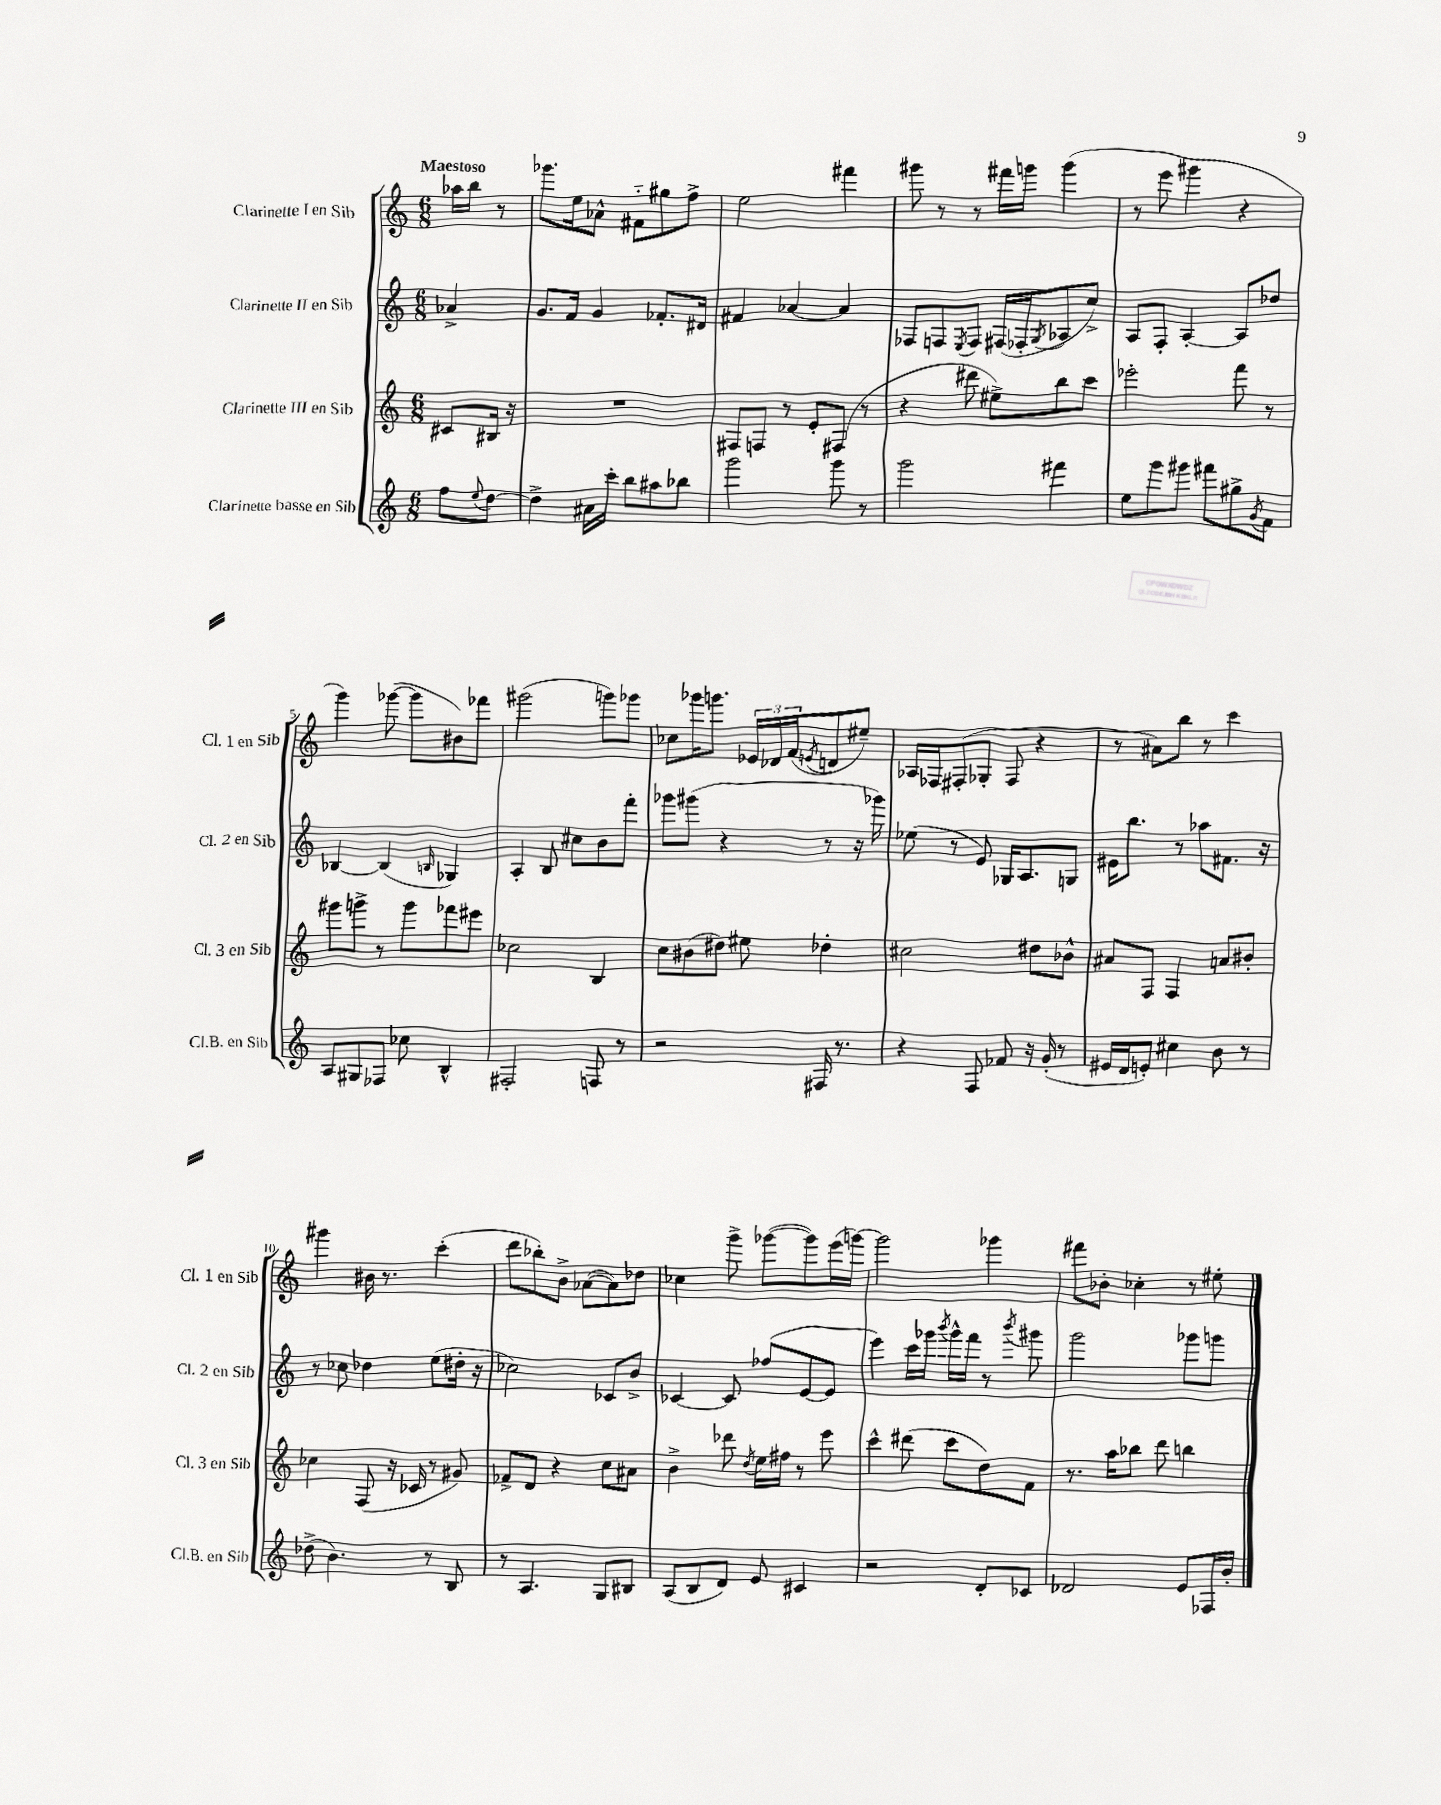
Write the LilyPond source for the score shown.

<<
\new StaffGroup <<
\new Staff = "s0" \with { instrumentName = "Clarinette I en Sib" shortInstrumentName = "Cl. 1 en Sib" } {
    \clef treble \key c \major \numericTimeSignature \time 6/8 \partial 4 \tempo "Maestoso"
    aes''16 b''16 r8 |
    ges'''8. e''16 aes'8-^ fis'8-_ gis''8 f''8-> |
    e''2 fis'''4 |
    gis'''8 r8 r8 fis'''16 g'''16 g'''4( |
    r8 e'''8 gis'''4 r4 |
    g'''4) ges'''8~( ges'''8 bis'8) fes'''8 |
    gis'''2( g'''8) ges'''8 |
    ces''8 ges'''16 g'''8. \tuplet 3/2 { ees'16 des'16 f'16( } \acciaccatura { e'8 } d'8 eis''8--) |
    aes16 fes16 fis8-.( ges8-. fis8 r4 |
    r8 ais'8) b''8 r8 c'''4 |
    gis'''4 bis'16 r8. c'''4-.( |
    d'''8 bes''8-.) b'8-> aes'8~( aes'8) des''8 |
    ces''4 g'''8-> ges'''8~( ges'''8) e'''16( g'''16~) |
    g'''2 ges'''4 |
    fis'''8 bes'8-. ces''4-. r8 eis''8-. \bar "|." |
}
\new Staff = "s1" \with { instrumentName = "Clarinette II en Sib" shortInstrumentName = "Cl. 2 en Sib" } {
    \clef treble \key c \major \numericTimeSignature \time 6/8 \partial 4
    aes'4-> |
    g'8. f'16 g'4 fes'8.-. dis'16 |
    fis'4 aes'4~ aes'4 |
    fes8 f8 \acciaccatura { e8 } f8 fis16( fes16-. \acciaccatura { g8 } aes8 c''8->) |
    a8 f8-. a4~-. a8 des''8 |
    bes4~ bes4( \grace { b16 } ges4) |
    a4-. b8 cis''8 b'8 f'''8-. |
    ges'''8 gis'''8( r4 r8 r16 ges'''16) |
    ees''8( r8 e'8) ges16 a8. g8 |
    eis'16 b''8. r8 aes''8 fis'8. r16 |
    r8 ces''8 des''4 e''8( dis''16-. r16 |
    ces''2) ces'8 b'8-> |
    ces'4~ ces'8 fes''8( e'8~ e'8 |
    e'''4) c'''16 ges'''16 \acciaccatura { b'''8 } ges'''16-^ f'''16 r8 \acciaccatura { b'''8 } gis'''8 |
    g'''2 ges'''8 g'''8 \bar "|." |
}
\new Staff = "s2" \with { instrumentName = "Clarinette III en Sib" shortInstrumentName = "Cl. 3 en Sib" } {
    \clef treble \key c \major \numericTimeSignature \time 6/8 \partial 4
    cis'8 bis16 r16 |
    R2. |
    fis8 f8 r8 e'8-. fis8( r8 |
    r4 dis'''8 eis''8->) b''8 c'''8 |
    ees'''2-. f'''8 r8 |
    gis'''8 g'''8-> r8 g'''8 fes'''8 eis'''8 |
    ces''2 b4 |
    c''8 bis'8( dis''8) eis''8 des''4-. |
    cis''2 dis''8 bes'8-^ |
    ais'8 f8 f4 a'8 bis'8-. |
    ces''4 f8( r16 ces'16 r8 gis'8) |
    fes'8-> d'8 r4 c''8 ais'8 |
    b'4-> des'''8 \acciaccatura { d''8 } e''16 fis''16 r8 e'''8 |
    c'''4-^ dis'''8( c'''8 d''8) f'8 |
    r8. a''16 bes''8 d'''8 b''4 \bar "|." |
}
\new Staff = "s3" \with { instrumentName = "Clarinette basse en Sib" shortInstrumentName = "Cl.B. en Sib" } {
    \clef treble \key c \major \numericTimeSignature \time 6/8 \partial 4
    f''8 \appoggiatura { e''8 } d''8~ |
    d''4-> ais'16 c'''16-. b''8 ais''8 bes''8 |
    g'''2 g'''8 r8 |
    g'''2 fis'''4 |
    e''8 g'''8 gis'''8 fis'''8 gis''8-> \acciaccatura { g'8 } f'8 |
    a8 gis8 fes8 ces''8 b4-^ |
    fis2-. f8 r8 |
    r2 fis16 r8. |
    r4 f8 fes'8 r16 g'16-.( r8 |
    eis'16 d'16 e'8-.) cis''4 b'8 r8 |
    des''8->( b'4.) r8 b8 |
    r8 a4. g8 bis8 |
    a8( b8 d'8) e'8 cis'4 |
    r2 d'8-. ces'8 |
    des'2 e'8 fes16 b'16-. \bar "|." |
}
>>
>>
